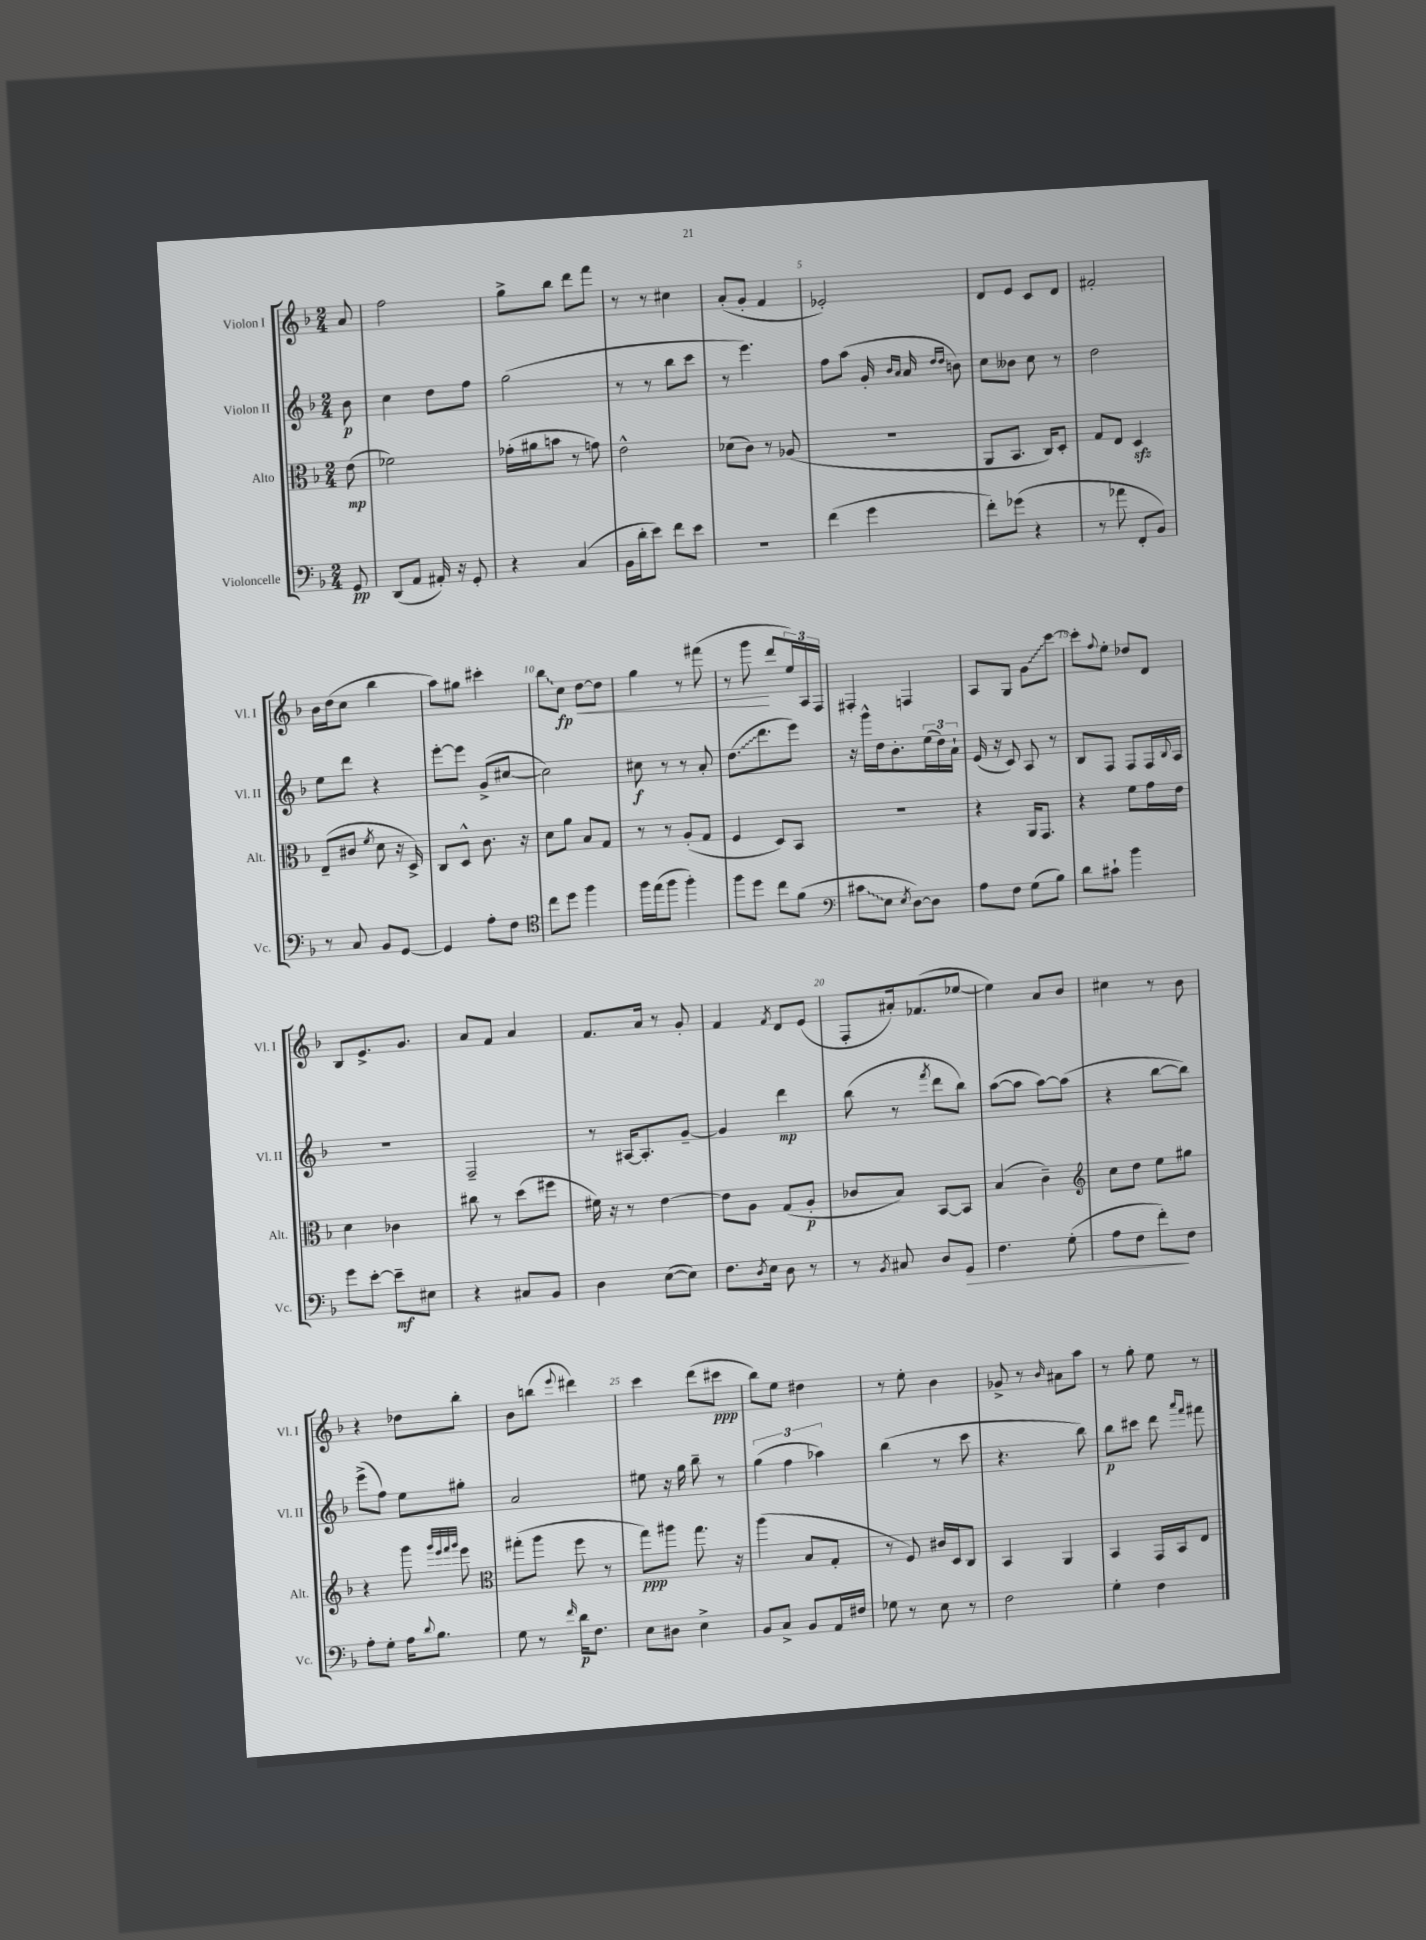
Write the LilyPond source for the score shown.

<<
\new StaffGroup <<
\new Staff = "s0" \with { instrumentName = "Violon I" shortInstrumentName = "Vl. I" } {
    \clef treble \key f \major \numericTimeSignature \time 2/4 \partial 8
    a'8 |
    f''2 |
    g''8-> bes''8 d'''8 f'''8 |
    r8 r8 cis''4 |
    a'8-.( g'8-. f'4 |
    ees'2-.) |
    d'8 e'8 c'8 d'8 |
    fis'2-. |
    bes'16 d''16( c''8 bes''4 |
    a''8) gis''8 cis'''4-. |
    \once \override Glissando.style = #'zigzag bes''8\glissando c''8\fp d''8~\< d''8 |
    g''4 r8 fis'''8( |
    r8 g'''8\! d'''8 \tuplet 3/2 { e''16) a16 f16 } |
    fis4-. f4 |
    a8 g8 \once \override Glissando.style = #'zigzag g'8\glissando c'''8~ |
    c'''8-. \appoggiatura { f''8 } e''8-. des''8 d'8 |
    bes8 e'8.-> g'8. |
    a'8 f'8 a'4 |
    f'8. a'16 r8 g'8-. |
    f'4 \acciaccatura { f'8 } d'8 e'8( |
    f8-. ais'16-.) fes'8.( ees''8~ |
    ees''4) a'8 bes'8 |
    cis''4 r8 bes'8 |
    r4 des''8 bes''8-. |
    bes'8 b''8( \appoggiatura { e'''8 } dis'''4) |
    c'''4 d'''8( cis'''8\ppp |
    bes''8) e''8 dis''4 |
    r8 e''8-. bes'4 |
    ges'8-> r8 \grace { bes'16 } ais'8 a''8 |
    r8 g''8-. e''8 r8 \bar "|." |
}
\new Staff = "s1" \with { instrumentName = "Violon II" shortInstrumentName = "Vl. II" } {
    \clef treble \key f \major \numericTimeSignature \time 2/4 \partial 8
    bes'8\p |
    c''4 d''8 f''8 |
    g''2( |
    r8 r8 bes''8 c'''8 |
    r8 e'''4.) |
    f''8 a''8( g'16-. \grace { bes'16 a'16 } a'16 \grace { d''16 d''16 } b'8) |
    c''8 beses'8 c''8 r8 |
    d''2 |
    e''8 d'''8 r4 |
    e'''8~-. e'''8 g'8->( cis''8~ |
    cis''2) |
    cis''8\f r8 r8 a'8-. |
    \once \override Glissando.style = #'zigzag d''8.\glissando( d'''8. e'''8) |
    r16 g'''16-^ d''16 bes'8.-. \tuplet 3/2 { e''16( d''16) a'16-! } |
    e'16( r16 c'8) a8 r8 |
    bes8 f8 f8 f16 \appoggiatura { bes8 } a16 |
    r2 |
    f2-- |
    r8 ais16~ ais8.-. g'8~-- |
    g'4 d'''4\mp |
    bes''8( r8 \acciaccatura { f'''8 } d'''8 bes''8) |
    a''8~( a''8 a''8~) a''8( |
    r4 bes''8~ bes''8) |
    e'''8->( f''8) e''8 gis''8-. |
    a'2 |
    eis''8 r16 g''16 bes''8-- r8 |
    \tuplet 3/2 { g''4( f''4 aes''4) } |
    bes''4( r8 c'''8 |
    r4. bes''8) |
    bes''8\p cis'''8 d'''8 \grace { a'''16 f'''16 } fis'''8 \bar "|." |
}
\new Staff = "s2" \with { instrumentName = "Alto" shortInstrumentName = "Alt." } {
    \clef alto \key f \major \numericTimeSignature \time 2/4 \partial 8
    e'8\mp( |
    fes'2) |
    ges'16-.( ais'16 b'8 r8 g'8) |
    e'2-^ |
    des'8( c'8) r8 aes8( |
    R2 |
    a,8 bes,8. c16) d8-. |
    g8 e8 d4\sfz |
    e8--( cis'8 \acciaccatura { f'8 } d'8 r16 d16->) |
    c8 d8-^ c'8. r16 |
    d'8 a'8 bes8 g8 |
    r8 r8 a8-.( g8 |
    f4 d8) bes,8 |
    r2 |
    r4 a,16 g,8. |
    r4 f'8 g'16 e'16 |
    d'4 ces'4 |
    cis''8 r8 d''8( fis''8 |
    fis'16) r16 r8 e'4~ |
    e'8 a8 g8( a8-.\p |
    ces'8 bes8) bes,8~ bes,8 |
    bes4( c'4--) |
    \clef treble c''8 d''8 e''8 gis''8 |
    r4 g'''8 \grace { g'''32 e'''32 f'''32 g'''32 } e'''8 |
    \clef alto gis''8-.( a''8 f''8 r8 |
    g''8\ppp) ais''8 g''8. r16 |
    a''4( bes8 g8-. |
    r8 f8) cis'16 d16 c8 |
    bes,4 a,4 |
    bes,4 g,16 bes,16 e8 \bar "|." |
}
\new Staff = "s3" \with { instrumentName = "Violoncelle" shortInstrumentName = "Vc." } {
    \clef bass \key f \major \numericTimeSignature \time 2/4 \partial 8
    g,8\pp |
    d,8( a,8 ais,16-.) r16 g,8-. |
    r4 c4( |
    bes,16 d'16-. e'8) f'8 e'8 |
    r2 |
    f'4( g'4 |
    f'8-.) ges'8( r4 |
    r8 aes'8 f,8-. bes,8) |
    r8 c8 bes,8 g,8~ |
    g,4 a8-. f8 |
    \clef tenor c''8 d''8 f''4 |
    f''16 e''16( f''8 f''4-.) |
    f''8 d''8 c''8 f'8( |
    \clef bass \once \override Glissando.style = #'zigzag cis'8\glissando e8 \acciaccatura { e8 } d8~) d8 |
    a8 f8 g8( bes8) |
    d'8 cis'8-! bes'4 |
    g'8 e'8~-. e'8--\mf eis8 |
    r4 cis8 bes,8 |
    d4 e8~( e8) |
    f8. \acciaccatura { d8 } e16 d8 r8 |
    r8 \acciaccatura { bes,8 } cis8 d8 g,8\> |
    f4. g8-.( |
    a8 f8 f'8-.\!) f8 |
    a8-. g8-. a16 \appoggiatura { d'8 } bes8. |
    g8 r8 \grace { f'16 } d'16\p f8. |
    e8 dis8 e4-> |
    bes,8 c8-> bes,8 a,16 fis16 |
    ges8 r8 e8 r8 |
    f2 |
    g4-. f4 \bar "|." |
}
>>
>>
\layout { \context { \Score \override BarNumber.break-visibility = ##(#f #t #t) barNumberVisibility = #(every-nth-bar-number-visible 5) } }
